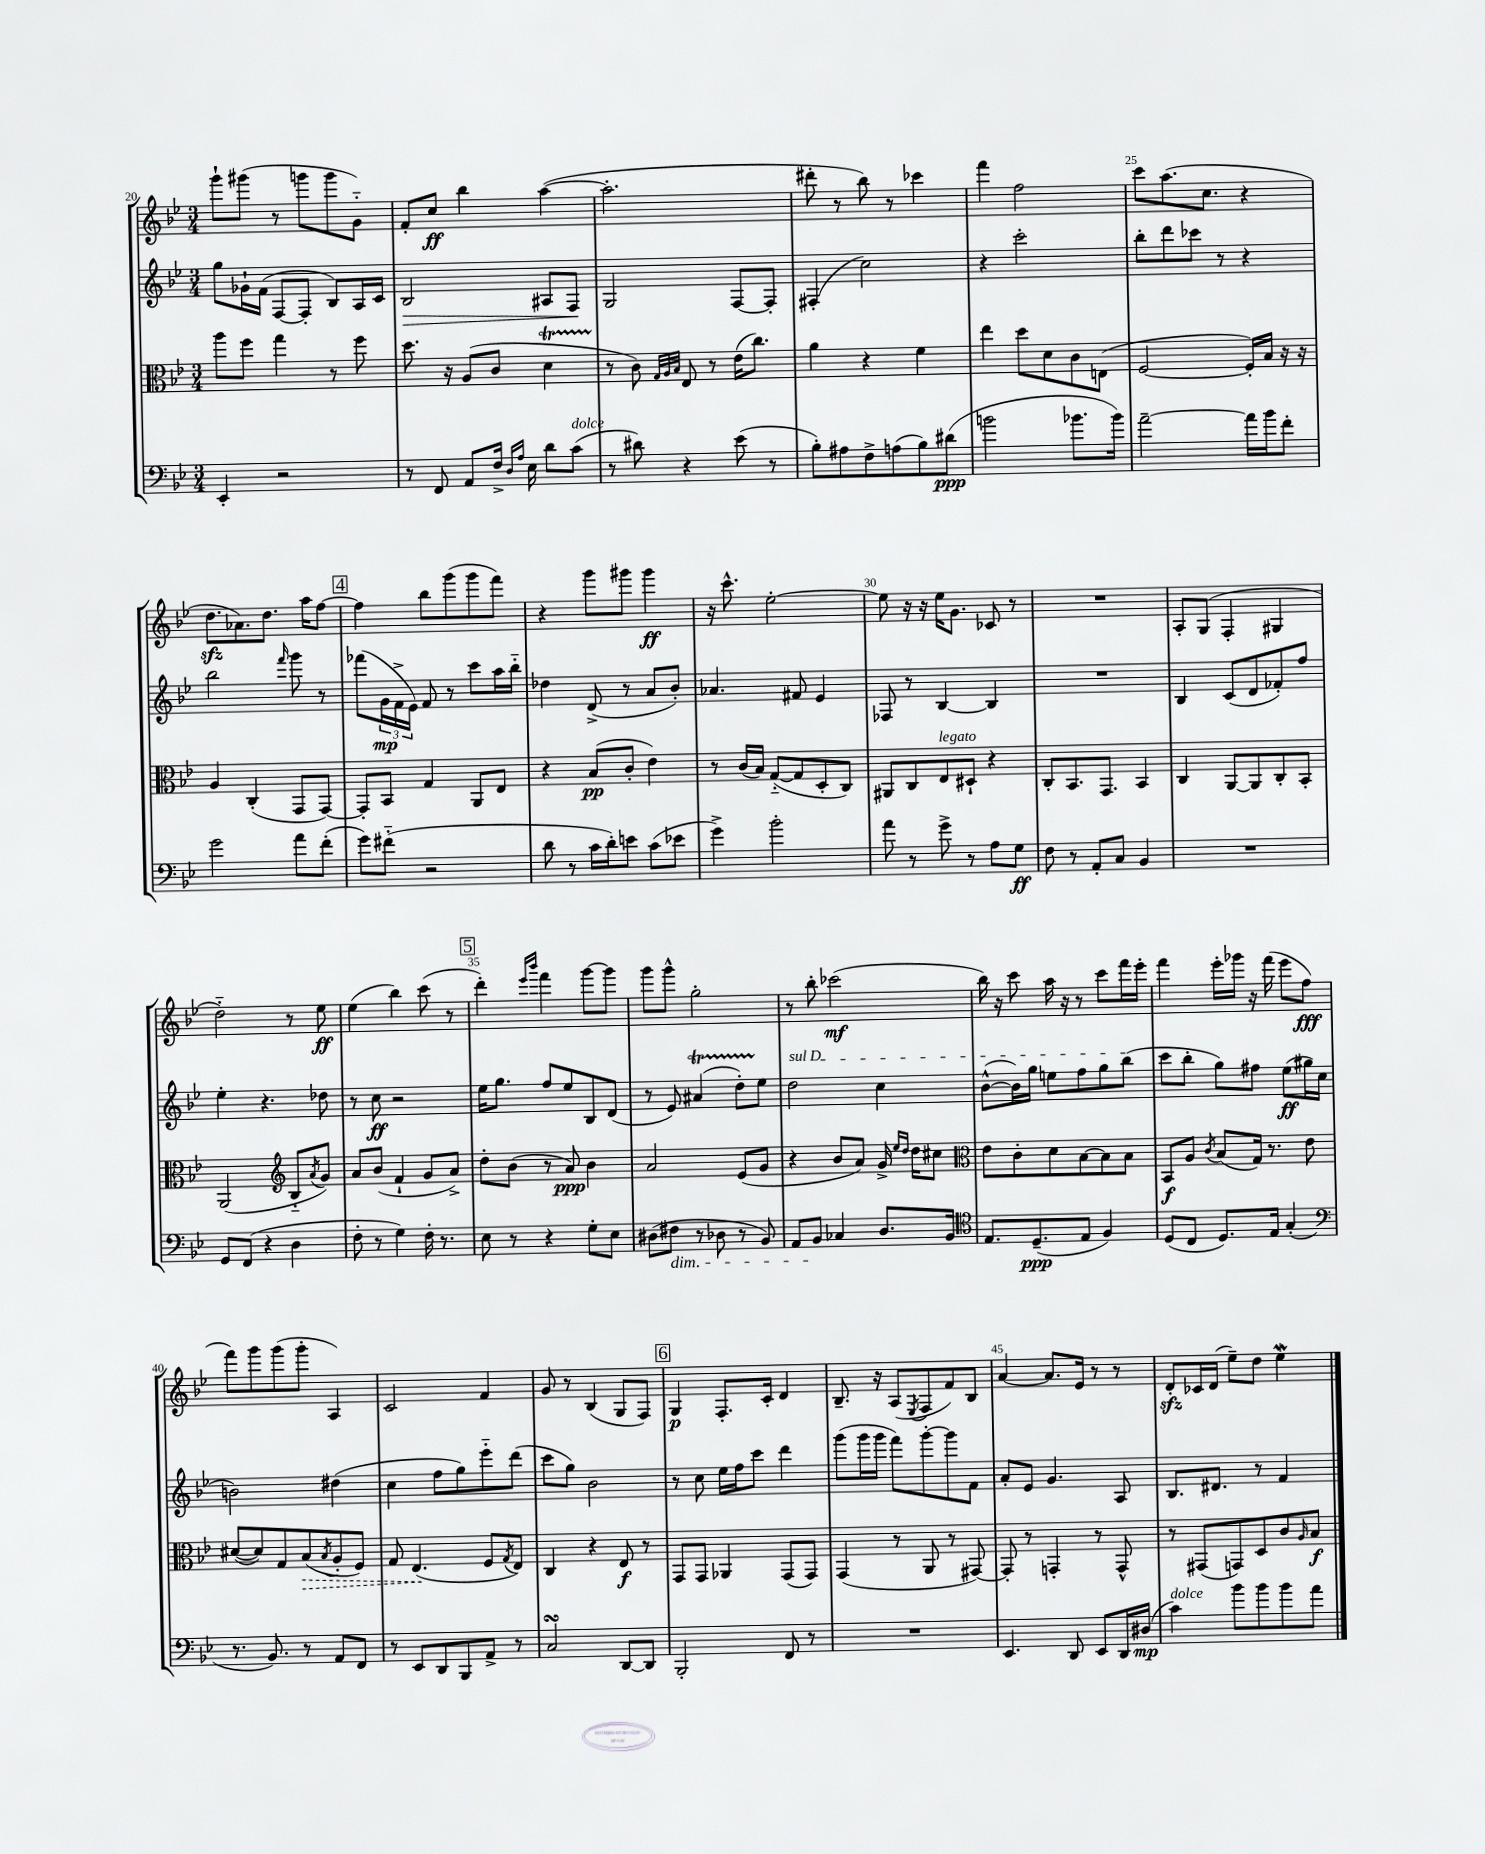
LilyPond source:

<<
\new StaffGroup <<
\new Staff = "s0" {
    \clef treble \key bes \major \numericTimeSignature \time 3/4
    g'''8-! gis'''8( r8 g'''8 g'''8 g'8-_) |
    f'8-. c''8\ff bes''4 a''4~( |
    a''2.-. |
    dis'''8-. r8 bes''8) r8 ces'''4 |
    f'''4 f''2 |
    c'''8 a''8.( c''8. r4 |
    d''8.\sfz aes'8.) d''8. a''16 f''8~ |
    \mark \markup { \box "4" } f''4 bes''8 g'''8( g'''8 f'''8) |
    r4 g'''8 gis'''8 gis'''4\ff |
    r16 c'''8.-^ ees''2~-. |
    ees''8 r16 r16 ees''16 g'8. ces'8 r8 |
    R2. |
    a8-. g8( f4-. gis4 |
    d''2-_) r8 ees''8\ff |
    ees''4( bes''4) c'''8( r8 |
    \mark \markup { \box "5" } d'''4-.) \grace { ees'''16 bes'''16 } f'''4 g'''8~ g'''8 |
    g'''8 g'''8-^ g''2-. |
    r8 bes''8-. ces'''2\mf( |
    bes''16) r16 c'''8 a''16 r16 r8 c'''8 f'''16 ees'''16-. |
    f'''4 ees'''16-. ges'''16 r16 f'''16( ees'''8 f''8\fff |
    f'''8) g'''8 g'''8( g'''8-. a4) |
    c'2 f'4 |
    g'8 r8 bes4( g8 f8) |
    \mark \markup { \box "6" } g4\p f8.-. c'16-. d'4 |
    bes8.-- r16 a8( \acciaccatura { ees8 } f8 f'8) bes8 |
    a'4~ a'8. ees'16 r8 r8 |
    d'8-.\sfz ces'16 d'16( ees''8--) d''8 ees''4\mordent \bar "|." |
}
\new Staff = "s1" {
    \clef treble \key bes \major \numericTimeSignature \time 3/4
    g''8 ges'16-! f'16( f8~ f8-. bes8) a16 c'16 |
    bes2\> ais8 f8\! |
    g2 f8~ f8-. |
    fis4-.( c''2) |
    r4 c'''2-. |
    bes''8-. d'''8 ces'''8 r8 r4 |
    bes''2 \grace { f'''16 } g'''8 r8 |
    \mark \markup { \box "4" } fes'''8( \tuplet 3/2 { g'16\mp f'16-> ees'16) } f'8 r8 c'''8 a''16 bes''16-_ |
    des''4 d'8->( r8 a'8 bes'8-.) |
    aes'4. fis'8 ees'4 |
    fes8 r8 bes4~ bes4 |
    R2. |
    bes4 c'8( d'8 fes'8-.) f''8 |
    ees''4-. r4. des''8 |
    r8 c''8\ff r2 |
    \mark \markup { \box "5" } ees''16 g''8. f''8 ees''8 bes8 d'8( |
    r8 ees'8) ais'4\startTrillSpan( d''8-.) ees''8\stopTrillSpan |
    \once \override TextSpanner.bound-details.left.text = \markup { \italic "sul D" } d''2\startTextSpan c''4 |
    bes'8~-^( bes'16) g''16 e''8 f''8 g''8 bes''8\stopTextSpan( |
    c'''8 bes''8-. g''8) fis''8 ees''8\ff( gis''16 c''16 |
    b'2) dis''4( |
    c''4 f''8 g''8) ees'''8-_ d'''8( |
    c'''8 g''8) bes'2 |
    \mark \markup { \box "6" } r8 c''8 ees''16 f''16 c'''8 d'''4 |
    g'''8( g'''16 g'''16 f'''8) g'''8~-. g'''8 f'8 |
    a'8-. ees'8 g'4. a8 |
    bes8. dis'8. r8 f'4 \bar "|." |
}
\new Staff = "s2" {
    \clef alto \key bes \major \numericTimeSignature \time 3/4
    a''8 f''8 g''4 r8 f''8 |
    d''8. r16 a8( c'8 d'4\startTrillSpan |
    r8\stopTrillSpan c'8) \grace { g32 a32 bes32 } ees8 r8 ees'16( c''8.) |
    a'4 r4 f'4 |
    ees''4 d''8 d'8 c'8 e8( |
    f2~ f16-.) bes16 r16 r16 |
    a4 c4-.( g,8 g,8~) |
    \mark \markup { \box "4" } g,8-. bes,8 g4 a,8 ees8 |
    r4 bes8\pp( c'8-. ees'4) |
    r8 c'16( bes16) g8~-_( g8 d8-. c8) |
    ais,8 c8 ees8^\markup { \italic "legato" } dis8-! r4 |
    c8-. bes,8. g,8. bes,4 |
    c4 a,8~ a,8 c8-. bes,8-. |
    a,2( \clef treble bes8-_ \acciaccatura { a'8 } g'8) |
    a'8 bes'8( f'4-! g'8 a'8->) |
    \mark \markup { \box "5" } d''8-. bes'8( r8 a'8\ppp) bes'4 |
    a'2 ees'8( g'8 |
    r4 bes'8 a'8) g'16-> \grace { ees''16 d''16 } d''16 cis''8 |
    \clef alto ees'8 c'8-. d'8 bes8~ bes8 bes8 |
    bes,8\f a8 \acciaccatura { c'8 } bes8( g16) r8. ees'8 |
    dis'8~( dis'8) g8 \once \override Hairpin.style = #'dashed-line bes8\>( \acciaccatura { bes8 } a8-. f8) |
    g8 ees4.\!( f8 \acciaccatura { g8 } ees8) |
    c4 r4 ees8\f r8 |
    \mark \markup { \box "6" } g,8 g,8 aes,4 g,8( g,8) |
    g,4( r8 a,8 r8 gis,8~) |
    gis,8-. r8 g,4-. r8 g,8-^ |
    r8 gis,8( g,8) d8 c'8 \grace { a16 } bes8\f \bar "|." |
}
\new Staff = "s3" {
    \clef bass \key bes \major \numericTimeSignature \time 3/4
    ees,4-. r2 |
    r8 f,8 a,8 f16-> \grace { d16 a16 } ees16 d'8 c'8^\markup { \italic "dolce" }( |
    r8 dis'8) r4 ees'8( r8 |
    bes8-.) ais8 f8-> a8( bes8) dis'8\ppp( |
    b'2 bes'8. bes'16) |
    a'2~-- a'16 bes'16 f'8-. |
    g'2 a'8 f'8-.( |
    \mark \markup { \box "4" } g'8) fis'8-_( r2 |
    d'8 r8 c'16 d'16-.) e'8 c'8( ees'8 |
    g'4->) bes'2-. |
    a'8 r8 g'8-> r8 a8 g8\ff |
    f8 r8 a,8-. c8 bes,4 |
    R2. |
    g,8 f,8( r4 d4 |
    f8-. r8 g4) f16-. r8. |
    \mark \markup { \box "5" } ees8 r8 r4 g8-. ees8 |
    dis8( fis8\dim r8 des8 r8 bes,8) |
    a,8 bes,8\! ces4 d8. bes,16 |
    \clef tenor ees8. d8.--\ppp( ees8 f4) |
    d8( c8 d8.) ees16 g4-.( |
    \clef bass r8. bes,8.) r8 a,8 f,8 |
    r8 ees,8 d,8 bes,,8 a,8-> r8 |
    c2\turn d,8~ d,8 |
    \mark \markup { \box "6" } bes,,2-. f,8 r8 |
    R2. |
    ees,4. d,8 ees,8 d,16 dis16\mp( |
    c'4^\markup { \italic "dolce" }) bes'8 bes'8 bes'8 a'8 \bar "|." |
}
>>
>>
\layout { \context { \Score currentBarNumber = #20 \override BarNumber.break-visibility = ##(#f #t #t) barNumberVisibility = #(every-nth-bar-number-visible 5) } }
